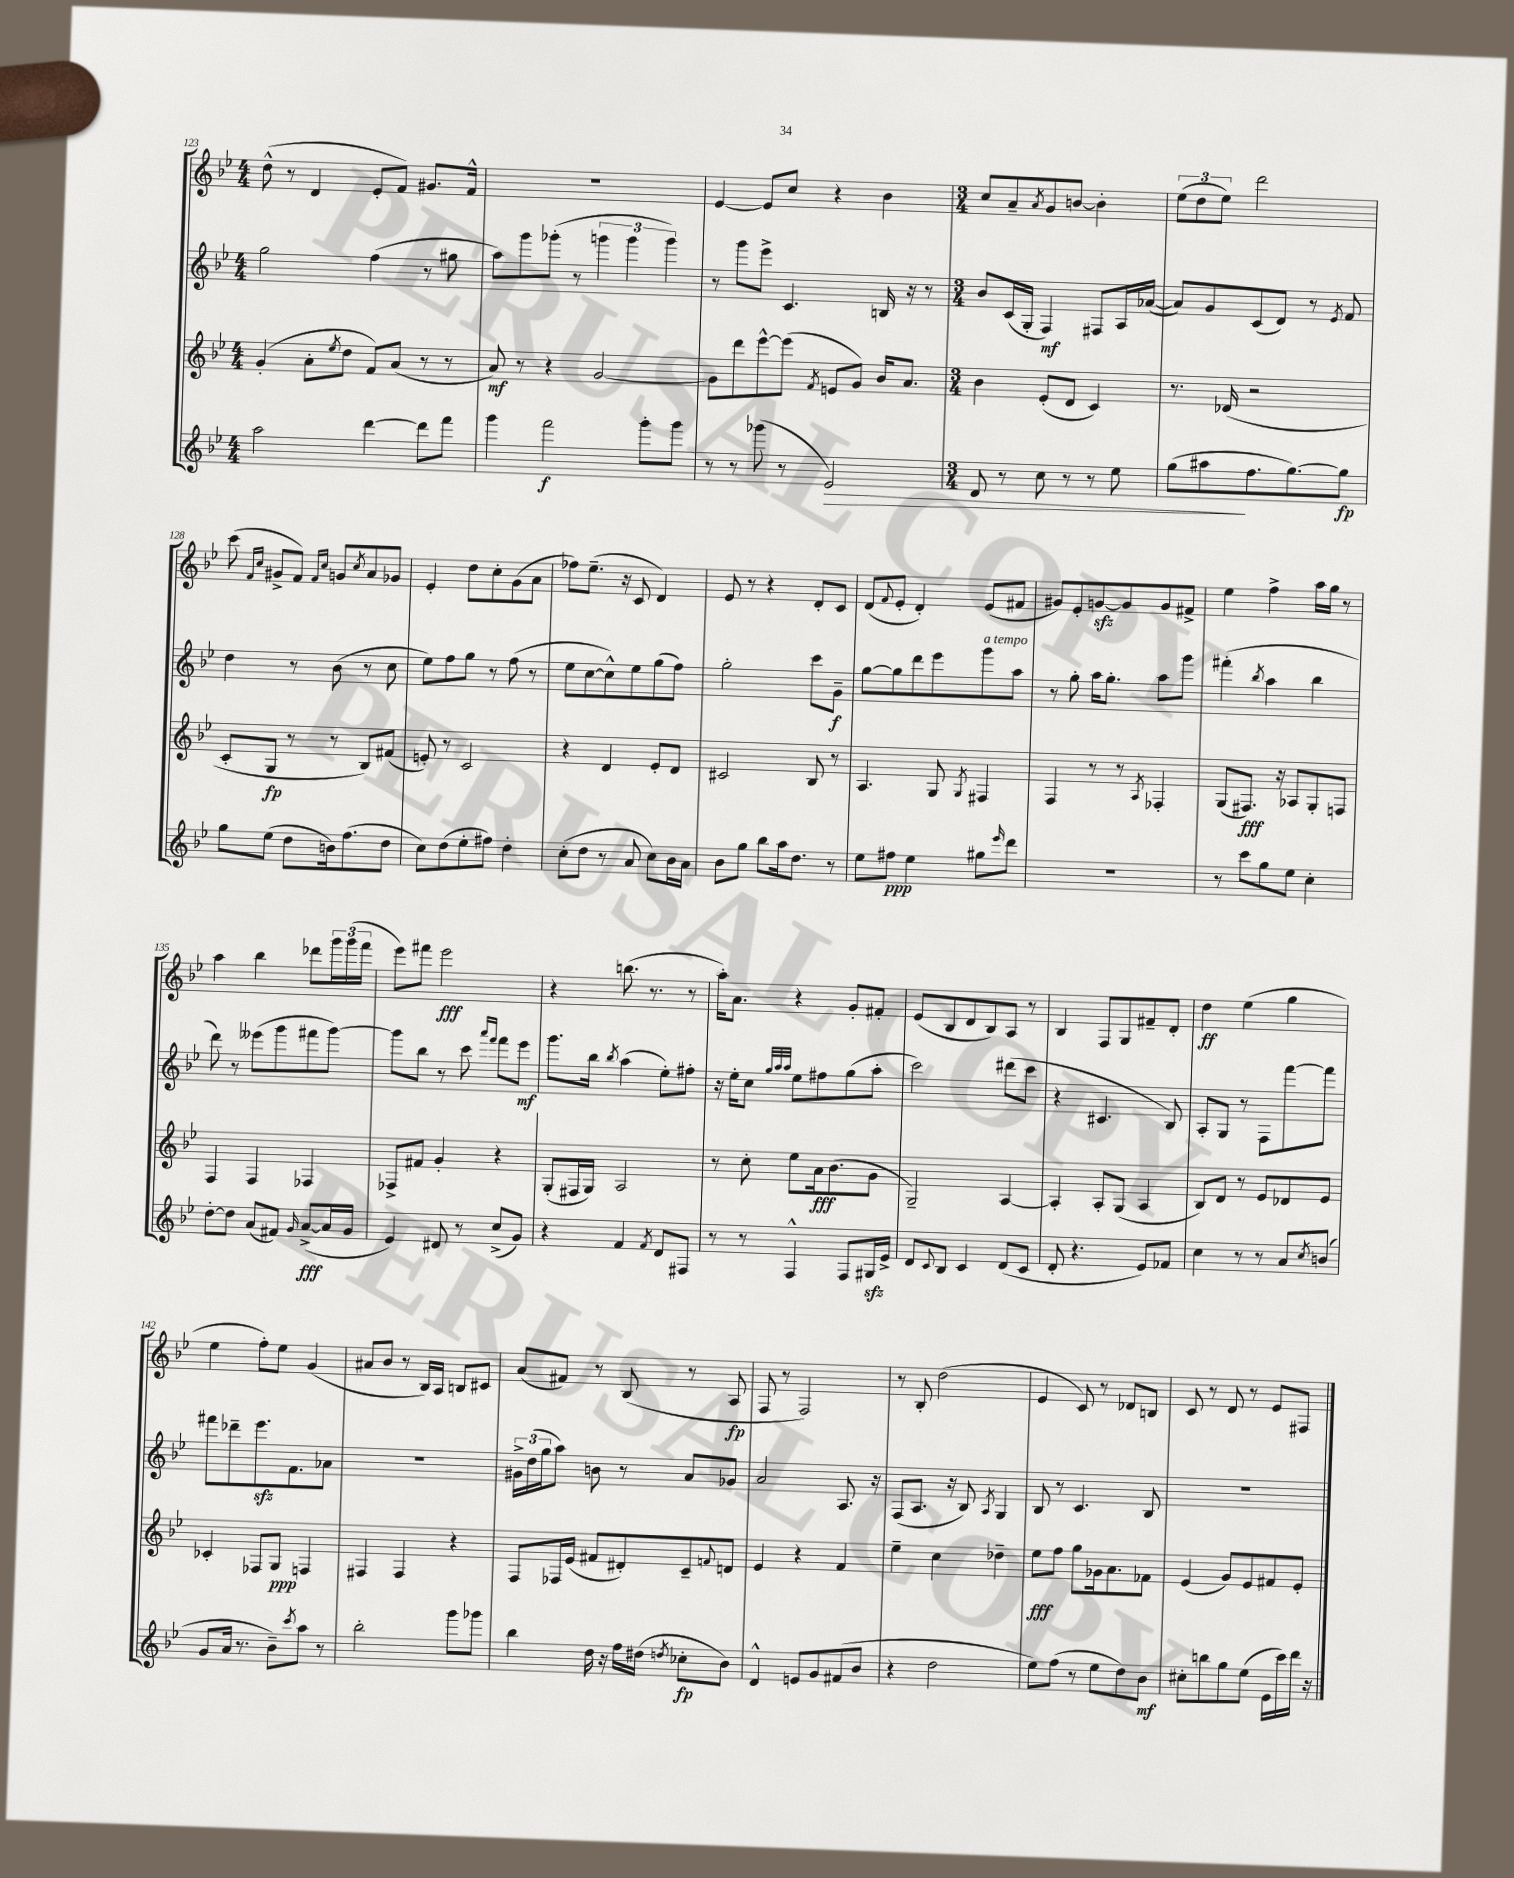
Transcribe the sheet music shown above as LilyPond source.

<<
\new StaffGroup <<
\new Staff = "s0" {
    \clef treble \key bes \major \numericTimeSignature \time 4/4
    d''8-^( r8 d'4 ees'8-. f'8) gis'8. f'16-^ |
    R1 |
    ees'4~ ees'8 c''8 r4 bes'4 |
    \numericTimeSignature \time 3/4 c''8 a'8-- \acciaccatura { a'8 } g'8 b'8~ b'4-. |
    \tuplet 3/2 { ees''8( d''8 ees''8) } d'''2 |
    c'''8( \grace { f'16 c''16 } gis'8-> f'8) \grace { f'16 c''16 } g'8 \acciaccatura { c''8 } a'8 ges'8 |
    ees'4-. d''8 c''8-. g'8( a'8 |
    fes''8) ees''8.--( r16 c'8 d'4) |
    ees'8 r8 r4 d'8-. c'8 |
    d'8( \appoggiatura { f'8 } ees'8-. d'4-.) ees'8( fis'8 |
    gis'8) ees'8-. g'8~\sfz g'8 g'8 fis'8-> |
    ees''4 f''4-> a''16 g''16 r8 |
    a''4 bes''4 des'''8 \tuplet 3/2 { g'''16 g'''16( f'''16 } |
    ees'''8) fis'''8 ees'''2\fff |
    r4 b''8.( r8. r8 |
    a''16-.) a'8. r4 g'8-. fis'8-. |
    ees'8( bes8 d'8 bes8) a8 r8 |
    bes4 f8 g8 fis'8-- d'8-. |
    d''4\ff ees''4( g''4 |
    ees''4 f''8-.) ees''8 g'4( |
    ais'8 bes'8 r8 bes16) a16 b8 cis'8 |
    a'8( fis'8) r8 bes8( r8 a8\fp |
    f8 r8 f2) |
    r8 bes8-. d''2( |
    ees'4 c'8) r8 des'8 b8 |
    c'8 r8 d'8 r8 ees'8 fis8 \bar "|." |
}
\new Staff = "s1" {
    \clef treble \key bes \major \numericTimeSignature \time 4/4
    g''2 f''4( r8 gis''8 |
    a''8) g'''8 ges'''8-.( r8 \tuplet 3/2 { g'''4 g'''4 g'''4) } |
    r8 g'''8 ees'''8-> c'4. b16 r16 r8 |
    \numericTimeSignature \time 3/4 bes'8 c'16( g16-. f4\mf) fis8 a16 aes'16~( |
    aes'8) g'8 c'8( d'8) r8 \acciaccatura { ees'8 } f'8 |
    d''4 r8 bes'8( r8 c''8 |
    ees''8) f''8 g''8 r8 f''8( r8 |
    ees''8 c''8~ c''8-^) ees''8 g''8( f''8) |
    g''2-. c'''8 g'8--\f |
    g''8~ g''8 d'''8 ees'''8 g'''8^\markup { \italic "a tempo" } a''8 |
    r8 g''8-. a''16 g''8.-. a''8 g'''8 |
    fis'''4-.( \acciaccatura { bes''8 } a''4 bes''4 |
    d'''8) r8 eeses'''8( g'''8 fis'''8 g'''8~) |
    g'''8 bes''8 r8 c'''8 \grace { a'''16 f'''16 } f'''8 ees'''8\mf |
    g'''8. bes''16 \acciaccatura { bes''8 } a''4( ees''8-.) fis''8-. |
    r16 ees''16-. c''8 \grace { g''32 a''32 a''32 } ees''8 fis''8 g''8( a''8-. |
    c'''2) dis'''8( c'''8 |
    r4 cis'4. bes8) |
    a8-. g8 r8 f8 f'''8~ f'''8 |
    fis'''8 des'''8-- ees'''8.\sfz f'8. aes'8 |
    R2. |
    \tuplet 3/2 { gis'16-> d''16( g''16 } a''8) b'8 r8 a'8 ges'8 |
    a'2 a8. r16 |
    f8( a8. r16 bes8) \acciaccatura { a8 } g4 |
    bes8 r8 c'4. bes8 |
    R2. \bar "|." |
}
\new Staff = "s2" {
    \clef treble \key bes \major \numericTimeSignature \time 4/4
    g'4-.( a'8-. \acciaccatura { ees''8 } d''8 f'8) a'8( r8 r8 |
    a'8\mf) r8 r4 g'2~ |
    g'8 d'''8 ees'''8~-^ ees'''8( \acciaccatura { f'8 } e'8 g'8) bes'16 a'8. |
    \numericTimeSignature \time 3/4 bes'4 ees'8-.( d'8 c'4) |
    r8. des'16( r2 |
    c'8-. g8\fp r8 r8 bes8) fis'8( |
    e'8-.) r8 c'2 |
    r4 d'4 ees'8-. d'8 |
    cis'2 bes8 r8 |
    a4. g8 \acciaccatura { g8 } fis4 |
    f4 r8 r8 \acciaccatura { a8 } fes4-. |
    g8( fis8.\fff) r16 aes8 g8-. f8 |
    f4 f4 fes4 |
    fes8-> fis'8 g'4-. r4 |
    g8-.( fis16 g16) a2 |
    r8 c''8-. ees''8 a'16\fff bes'8.( g'8 |
    g2--) a4~ |
    a4-. a8-. g8( a4 |
    bes8) d'8 r8 ees'8 des'8 ees'8 |
    ces'4-. fes8 g8\ppp f4 |
    fis4 fis4 r4 |
    f8 fes16 ees'16( fis'8 dis'8-.) c'8-- \appoggiatura { f'8 } d'8 |
    ees'4 r4 f'4 |
    ees''4-- c''4 des''4-- |
    ees''8\fff f''8 g''8 ges'16 a'8. fes'8 |
    ees'4( g'8) ees'8 fis'8 ees'8-. \bar "|." |
}
\new Staff = "s3" {
    \clef treble \key bes \major \numericTimeSignature \time 4/4
    a''2 d'''4~ d'''8 f'''8 |
    g'''4 f'''2\f g'''8-. g'''8 |
    r8 r8 ges'''8( r8 ees'2\>) |
    \numericTimeSignature \time 3/4 d'8 r8 c''8 r8 r8 ees''8 |
    g''8( ais''8\! f''8. g''8.~) g''8\fp |
    g''8 ees''8( d''8 b'16) f''8.( d''8 |
    c''8) d''8( ees''8-. fis''8) d''4-. |
    c''8-.( d''8 r8 a'8 c''8) bes'16 a'16 |
    bes'8 g''8 bes''8 a''16 d''8. r8 |
    ees''8 fis''8\ppp ees''4 gis''8 \grace { ees'''16 } d'''8 |
    R2. |
    r8 c'''8 g''8 ees''8 c''4-. |
    d''8~-. d''8 a'8( fis'8) \grace { g'16 } a'8~->\fff( a'16 g'16 |
    ees'4) dis'8 r8 c''8->( g'8) |
    r4 f'4 \acciaccatura { f'8 } d'8 fis8 |
    r8 r8 f4-^ f8 gis16\sfz ees'16-> |
    d'8 \appoggiatura { c'8 } bes8 c'4 d'8( c'8 |
    d'8-. r4. ees'8) fes'8 |
    c''4 r8 r8 a'8 \acciaccatura { c''8 } b'8( |
    g'8 a'16 r8. bes'8--) \acciaccatura { c'''8 } a''8 r8 |
    bes''2-. g'''8 ges'''8 |
    bes''4 d''16 r16 f''16 dis''16( \acciaccatura { d''8 } ces''8-.\fp bes'8) |
    d'4-^ e'8 g'8 fis'8( bes'8 |
    r4 d''2 |
    ees''8) f''8( r8 ees''8 d''8) bes'8\mf |
    cis''8-. b''8 g''8 ees''8( ees'16 c'''16) d'''16 r16 \bar "|." |
}
>>
>>
\layout { \context { \Score currentBarNumber = #123 } }
